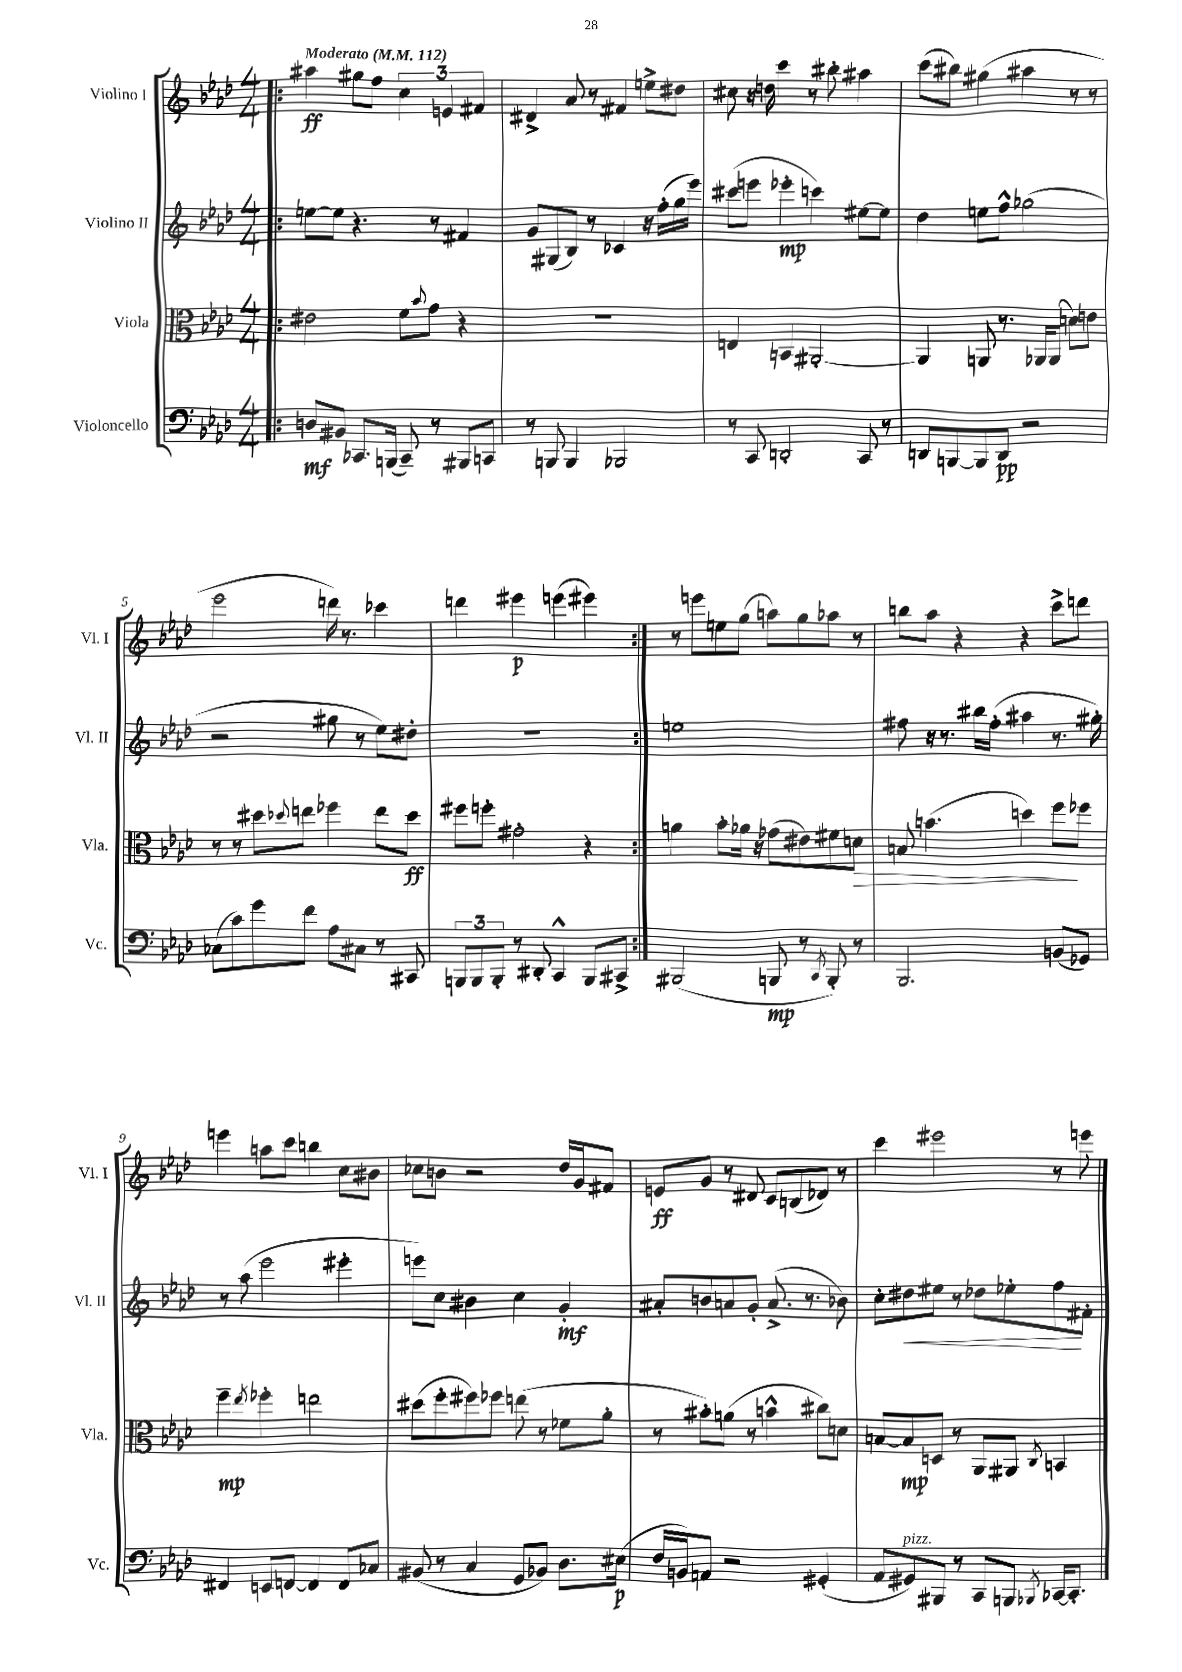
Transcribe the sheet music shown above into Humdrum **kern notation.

**kern	**dynam	**kern	**dynam	**kern	**dynam	**kern	**dynam
*part4	*part4	*part3	*part3	*part2	*part2	*part1	*part1
*staff4	*staff4	*staff3	*staff3	*staff2	*staff2	*staff1	*staff1
*I"Violoncello	*	*I"Viola	*	*I"Violino II	*	*I"Violino I	*
*I'Vc.	*	*I'Vla.	*	*I'Vl. II	*	*I'Vl. I	*
*clefF4	*	*clefC3	*	*clefG2	*	*clefG2	*
*k[b-e-a-d-]	*	*k[b-e-a-d-]	*	*k[b-e-a-d-]	*	*k[b-e-a-d-]	*
*M4/4	*	*M4/4	*	*M4/4	*	*M4/4	*
*MM112	*	*MM112	*	*MM112	*	*MM112	*
=1!|:	=1!|:	=1!|:	=1!|:	=1!|:	=1!|:	=1!|:	=1!|:
!	!	!	!	!	!	!LO:TX:a:B:t=Moderato	!
8Dn/L	mf	2e#X\	.	[8een\L	.	4aa#X\	ff
8BB#X/J	.	.	.	8ee\J]	.	.	.
8.CC-X/L	.	.	.	4.r	.	8gg#X\L	.
.	.	.	.	.	.	8ff\J	.
(16BBBn/Jk	.	.	.	.	.	.	.
8CC-~/)	.	8f\L	.	.	.	6cc\	.
.	.	8qqb-/	.	.	.	.	.
8r	.	8g\J	.	8r	.	.	.
.	.	.	.	.	.	6en/	.
8BBB#X/L	.	4r	.	4f#X/	.	.	.
.	.	.	.	.	.	6f#X/	.
8CCn/J	.	.	.	.	.	.	.
=2	=2	=2	=2	=2	=2	=2	=2
8r	.	1r	.	8g/L	.	4d#X^/	.
8BBBn/	.	.	.	(8G#X/	.	.	.
4BBB/	.	.	.	8B-/J)	.	8a-/	.
.	.	.	.	8r	.	8r	.
2BBB-X/	.	.	.	4c-X/	.	4f#X/	.
.	.	.	.	16r	.	8een^\L	.
.	.	.	.	(16ff'\LL	.	.	.
.	.	.	.	16gg\	.	8dd#X\J	.
.	.	.	.	16eee-\JJ)	.	.	.
=3	=3	=3	=3	=3	=3	=3	=3
8r	.	4En/	.	(8ccc#X\L	.	8cc#X\	.
8CC/	.	.	.	8eeen\J	.	16r	.
.	.	.	.	.	.	16ddn\	.
2DDn'/	.	4BBn/	.	4eee-X'\	mp	4ccc\	.
.	.	[2AA#X'/	.	4cccn\)	.	8r	.
.	.	.	.	.	.	8bb#X'\	.
8CC/	.	.	.	[8ee#X\L	.	4aa#X\	.
8r	.	.	.	8ee#\J]	.	.	.
=4	=4	=4	=4	=4	=4	=4	=4
8DDn/L	.	4AA#/]	.	4dd-\	.	(8ccc\L	.
[8BBBn/	.	.	.	.	.	8bb#X\J)	.
8BBB/]	.	8AAn/	.	8een\L	.	(4gg#X\	.
8DD/J	pp	8.r	.	8ff^^\J	.	.	.
2r	.	.	.	(2gg-X\	.	4aa#X\	.
.	.	16AA-X/KL	.	.	.	.	.
.	.	(8AA-/J	.	.	.	.	.
.	.	8dn\L)	.	.	.	8r	.
.	.	8en\J	.	.	.	8r	.
!!LO:LB:g=z
=5	=5	=5	=5	=5	=5	=5	=5
(8C-X\L	.	8r	.	2r	.	2eee-\	.
8c\)	.	8r	.	.	.	.	.
8g\	.	8dd#X\L	.	.	.	.	.
.	.	8qqdd-X/	.	.	.	.	.
8f\J	.	8een\J	.	.	.	.	.
8A-\L	.	4ff-X\	.	8gg#X\	.	16dddn\)	.
.	.	.	.	.	.	8.r	.
8C#X\J	.	.	.	8r	.	.	.
8r	.	8ee\L	.	8ee-\L)	.	4ccc-X\	.
8CC#X/	.	8dd-\J	ff	8dd#X'\J	.	.	.
=6	=6	=6	=6	=6	=6	=6	=6
12BBBn/L	.	8ff#X\L	.	1r	.	4dddn\	.
12BBB/	.	.	.	.	.	.	.
.	.	8ffn'\J	.	.	.	.	.
12BBB'/J	.	.	.	.	.	.	.
8r	.	2g#X'\	.	.	.	4eee#X\	p
8DD#X'/	.	.	.	.	.	.	.
4CC^^/	.	.	.	.	.	(4eeen\	.
8BBB/L	.	4r	.	.	.	4eee#X\)	.
8CC#X^/J	.	.	.	.	.	.	.
=7:|!	=7:|!	=7:|!	=7:|!	=7:|!	=7:|!	=7:|!	=7:|!
(2BBB#X/	.	4an\	.	1een	.	8r	.
.	.	.	.	.	.	8eeen\L	.
.	.	8b-'\L	.	.	.	8een\	.
.	.	16a-X\Jk	.	.	.	(8gg\J	.
.	.	16r	.	.	.	.	.
8BBBn/	mp	(8g-X\L	.	.	.	8aan\L)	.
8r	.	8e#X\)	.	.	.	8gg\	.
8qCC/	.	.	.	.	.	.	.
8BBB'/)	.	8f#X\	.	.	.	8aa-X\J	.
!	!	!	!LO:HP:b	!	!	!	!
8r	.	8dn\J	>	.	.	8r	.
=8	=8	=8	=8	=8	=8	=8	=8
2.BBB-/	.	8Bn/	.	8ff#X\	.	8bbn\L	.
.	.	(4.bn\	.	16r	.	8aa-\J	.
.	.	.	.	8.r	.	.	.
.	.	.	.	.	.	4r	.
.	.	.	.	16bb#X\LL	.	.	.
.	.	.	.	(16ff#'\JJ	.	.	.
.	.	4ddn\)	.	4aa#X\	.	4r	.
(8BBn/L	.	8ff\L	.	8.r	.	8ccc^\L	.
8GG-X/J)	.	8ff-X\J	]	.	.	8dddn\J	.
.	.	.	.	16gg#X'\)	.	.	.
!!LO:LB:g=z
=9	=9	=9	=9	=9	=9	=9	=9
4FF#X/	.	4ff~\	mp	8r	.	4eeen\	.
.	.	.	.	(8aa-\	.	.	.
.	.	8qee-/	.	.	.	.	.
8EEn/L	.	4ff-X'\	.	2eee-\	.	8aan\L	.
[8FFn/J	.	.	.	.	.	8ccc\J	.
4FF/]	.	2een\	.	.	.	4bbn\	.
8FF/L	.	.	.	4eee#X'\	.	8cc\L	.
8C-X/J	.	.	.	.	.	8b#X\J	.
=10	=10	=10	=10	=10	=10	=10	=10
(8BB#X/	.	(8dd#X\L	.	8eeen\L)	.	8cc-X\L	.
8r	.	8ff'\	.	8cc\J	.	8bn\J	.
4C/	.	8ff#X\)	.	4b#X\	.	2r	.
.	.	8ff-X\J	.	.	.	.	.
8GG/L	.	(8een\	.	4cc\	.	.	.
8BB-X/J)	.	8r	.	.	.	.	.
8.D-\L	.	8f-X\L	.	4g'/	mf	16dd-/LL	.
.	.	.	.	.	.	16g/J	.
.	.	8a-'\J	.	.	.	8f#X/J	.
(16E#X\Jk	p	.	.	.	.	.	.
=11	=11	=11	=11	=11	=11	=11	=11
16F/LL	.	8r	.	8a#X'/L	.	8en/L	ff
16BBn/J)	.	.	.	.	.	.	.
8AAn/J	.	8b#X'\L)	.	8bn/	.	8g/J	.
2r	.	(8an\J	.	8an/	.	8r	.
.	.	8r	.	8g'/J	.	8d#X/	.
.	.	4bn^^\	.	(8.a^/	.	8c/L	.
.	.	.	.	.	.	(8Bn/	.
.	.	.	.	8.r	.	.	.
(4GG#X'/	.	8cc#X\L)	.	.	.	8d-X/J)	.
.	.	8dn\J	.	8b-X\)	.	8r	.
=12	=12	=12	=12	=12	=12	=12	=12
8AA-/L	.	[8Bn/L	.	8cc'\L	.	4ccc\	.
!LO:TX:a:i:t=pizz.	!	!	!	!	!	!	!
!	!	!	!	!	!LO:HP:b	!	!
8GG#X/)	.	8B/]	mp	8dd#X\	<	.	.
8BBB#X/J	.	8Dn/J	.	8ee#X\J	.	2eee#X\	.
8r	.	8r	.	8r	.	.	.
8CC/L	.	8AA-/L	.	8dd-X\L	.	.	.
8BBBn/J	.	8AA#X/J	.	8ee-X'\	.	.	.
8qBBB-X/	.	8qC/	.	.	.	.	.
[16CC-X/KL	.	4BBn/	.	8ff\	.	8r	.
8.CC-'/J]	.	.	.	.	.	.	.
.	.	.	.	8f#X'\J	[	8eeen\	.
==	==	==	==	==	==	==	==
*-	*-	*-	*-	*-	*-	*-	*-
